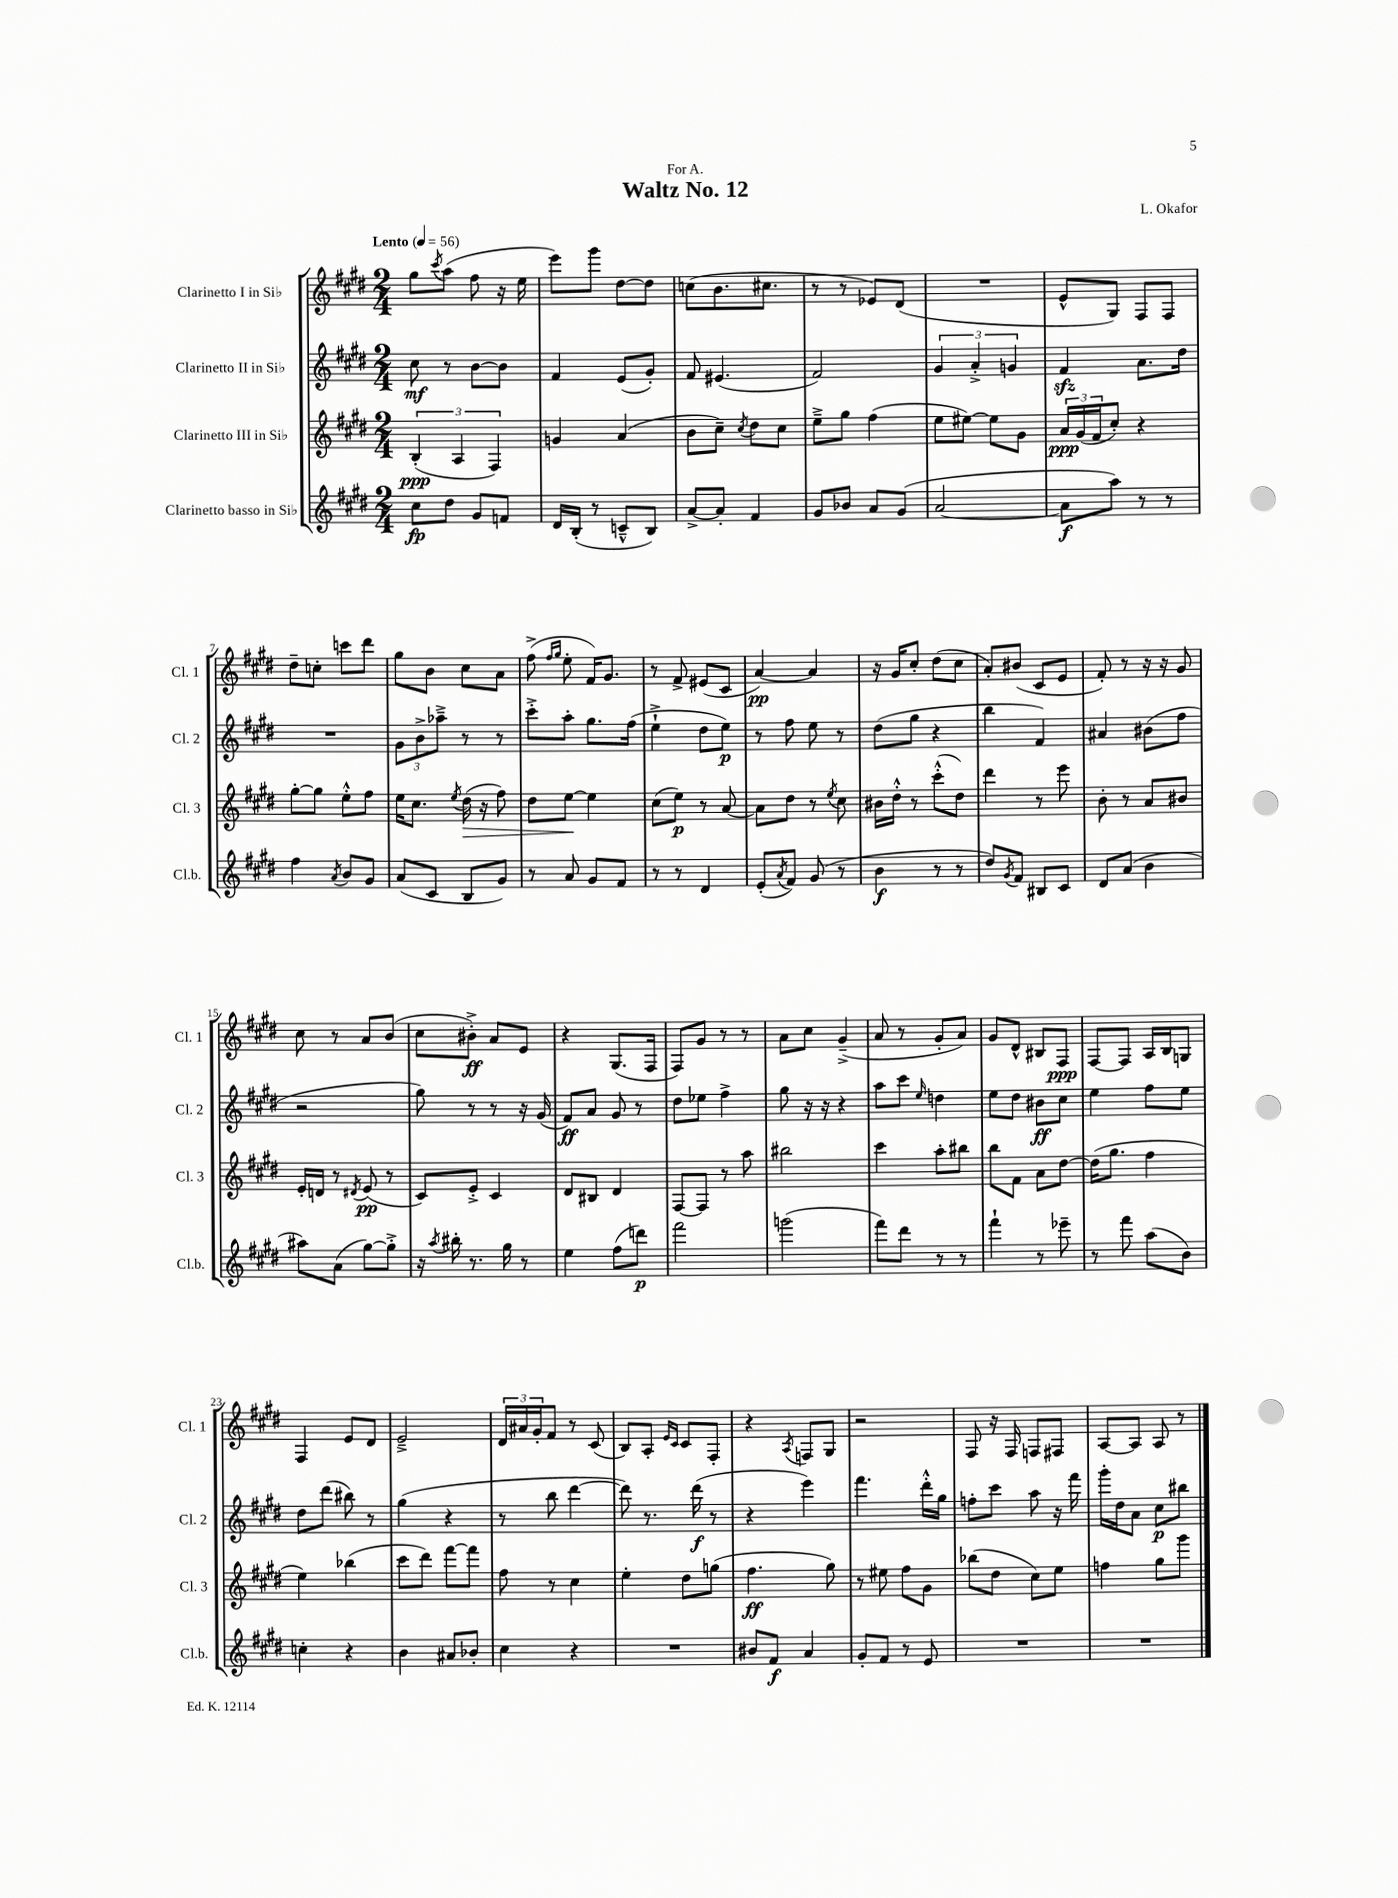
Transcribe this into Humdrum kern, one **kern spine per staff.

**kern	**dynam	**kern	**dynam	**kern	**dynam	**kern	**dynam
*part4	*part4	*part3	*part3	*part2	*part2	*part1	*part1
*staff4	*staff4	*staff3	*staff3	*staff2	*staff2	*staff1	*staff1
*I"Clarinetto basso in Si♭	*	*I"Clarinetto III in Si♭	*	*I"Clarinetto II in Si♭	*	*I"Clarinetto I in Si♭	*
*I'Cl.b.	*	*I'Cl. 3	*	*I'Cl. 2	*	*I'Cl. 1	*
*clefG2	*	*clefG2	*	*clefG2	*	*clefG2	*
*k[f#c#g#d#]	*	*k[f#c#g#d#]	*	*k[f#c#g#d#]	*	*k[f#c#g#d#]	*
*M2/4	*	*M2/4	*	*M2/4	*	*M2/4	*
*MM56	*	*MM56	*	*MM56	*	*MM56	*
=1	=1	=1	=1	=1	=1	=1	=1
!	!	!	!	!	!	!LO:TX:a:B:t=Lento	!
8cc#\L	fp	(6B'/	ppp	8cc#\	mf	8gg#\L	.
.	.	.	.	.	.	8qccc#/	.
8dd#\J	.	.	.	8r	.	(8aa\J	.
.	.	6A/	.	.	.	.	.
8g#/L	.	.	.	[8b\L	.	8ff#\	.
.	.	6F#/)	.	.	.	.	.
8fn/J	.	.	.	8b\J]	.	16r	.
.	.	.	.	.	.	16ee\	.
=2	=2	=2	=2	=2	=2	=2	=2
16d#/LL	.	4gn/	.	4f#/	.	8eee\L)	.
(16B'/JJ	.	.	.	.	.	.	.
8r	.	.	.	.	.	8ggg#\J	.
8cn~^^/L	.	(4a/	.	(8e/L	.	[8dd#\L	.
8B/J)	.	.	.	8g#'/J)	.	8dd#\J]	.
=3	=3	=3	=3	=3	=3	=3	=3
[8a^/L	.	8b\L	.	8f#/	.	(8ccn\L	.
8a'/J]	.	8cc#~\J)	.	(4.e#X/	.	8.b\	.
.	.	8qcc#/	.	.	.	.	.
4f#/	.	8dd#\L	.	.	.	.	.
.	.	.	.	.	.	8.cc#X\J	.
.	.	8cc#\J	.	.	.	.	.
=4	=4	=4	=4	=4	=4	=4	=4
8g#/L	.	8ee~^\L	.	2f#/)	.	8r	.
8b-X/J	.	8gg#\J	.	.	.	8r	.
8a/L	.	(4ff#\	.	.	.	8e-X/L)	.
(8g#/J	.	.	.	.	.	(8d#/J	.
=5	=5	=5	=5	=5	=5	=5	=5
[2a/	.	8ee\L	.	6g#/	.	2r	.
.	.	[8ee#X\J)	.	.	.	.	.
.	.	.	.	6a'^/	.	.	.
.	.	8ee#\L]	.	.	.	.	.
.	.	.	.	6gn/	.	.	.
.	.	8g#\J	.	.	.	.	.
=6	=6	=6	=6	=6	=6	=6	=6
8a\L]	f	24a/LL	ppp	4f#zz/	.	8e^^/L	.
.	.	(24g#/	.	.	.	.	.
.	.	24f#/J	.	.	.	.	.
8aa\J)	.	8cc#'/J)	.	.	.	8G#/J)	.
8r	.	4r	.	8.a\L	.	8F#/L	.
8r	.	.	.	.	.	8F#/J	.
.	.	.	.	16dd#\Jk	.	.	.
!!LO:LB:g=z
=7	=7	=7	=7	=7	=7	=7	=7
4ff#\	.	[8gg#'\L	.	2r	.	8dd#~\L	.
.	.	8gg#\J]	.	.	.	8ccn'\J	.
8qa/	.	.	.	.	.	.	.
8b/L	.	8ee'^^\L	.	.	.	8cccn\L	.
8g#/J	.	8ff#\J	.	.	.	8ddd#\J	.
=8	=8	=8	=8	=8	=8	=8	=8
(8a/L	.	16ee\KL	.	12g#\L	.	8gg#\L	.
.	.	8.cc#\J	.	.	.	.	.
.	.	.	.	12b^\	.	.	.
8c#/J	.	.	.	.	.	8b\J	.
.	.	.	.	12aa-X~^\J	.	.	.
.	.	8qee/	.	.	.	.	.
!	!	!	!LO:HP:b	!	!	!	!
8B/L	.	(16dd#\	>	8r	.	8cc#\L	.
.	.	16r	.	.	.	.	.
8g#/J)	.	8ff#\)	.	8r	.	8a\J	.
=9	=9	=9	=9	=9	=9	=9	=9
8r	.	8dd#\L	.	8ccc#'^\L	.	(8ff#^\	.
.	.	.	.	.	.	16qqff#/LL	.
.	.	.	.	.	.	16qqgg#/JJ	.
8a/	.	[8ee\J	.	8aa'\J	.	8ee'\	.
8g#/L	.	4ee\]	]	8.gg#\L	.	16f#/KL)	.
.	.	.	.	.	.	8.g#/J	.
8f#/J	.	.	.	.	.	.	.
.	.	.	.	(16ff#\Jk	.	.	.
=10	=10	=10	=10	=10	=10	=10	=10
8r	.	(8cc#\L	.	4ee`^\	.	8r	.
8r	.	8ee\J)	p	.	.	8f#^/	.
4d#/	.	8r	.	8dd#\L	.	(8e#X/L	.
.	.	[8a/	.	8ee\J)	p	8c#/J	.
=11	=11	=11	=11	=11	=11	=11	=11
(8e'/L	.	8a\L]	.	8r	.	[4a/)	pp
8qa/	.	.	.	.	.	.	.
8f#/J)	.	8dd#\J	.	8ff#\	.	.	.
(8g#/	.	8r	.	8ee\	.	4a/]	.
.	.	8qee/	.	.	.	.	.
8r	.	8cc#\	.	8r	.	.	.
=12	=12	=12	=12	=12	=12	=12	=12
4b\	f	16b#X\LL	.	(8dd#\L	.	16r	.
.	.	16dd#'^^\JJ	.	.	.	16g#/KL	.
.	.	8r	.	8gg#\J	.	8cc#'/J	.
8r	.	(8ccc#'^^\L	.	4r	.	(8dd#\L	.
8r	.	8dd#\J)	.	.	.	8cc#\J	.
=13	=13	=13	=13	=13	=13	=13	=13
8dd#/L)	.	4ddd#\	.	4bb\	.	8a'/L)	.
8qg#/	.	.	.	.	.	.	.
8f#/J	.	.	.	.	.	(8b#X/J	.
8B#X/L	.	8r	.	4f#/)	.	8c#/L	.
8c#/J	.	8eee\	.	.	.	8e/J	.
=14	=14	=14	=14	=14	=14	=14	=14
8d#/L	.	8b'\	.	4a#X/	.	8f#'/)	.
(8a/J	.	8r	.	.	.	8r	.
4b\	.	8a/L	.	(8b#X\L	.	16r	.
.	.	.	.	.	.	16r	.
.	.	8b#X/J	.	8ff#\J	.	8g#/	.
!!LO:LB:g=z
=15	=15	=15	=15	=15	=15	=15	=15
8aa#X\L)	.	16e'/LL	.	2r	.	8cc#\	.
.	.	16dn/JJ	.	.	.	.	.
(8a\J	.	8r	.	.	.	8r	.
.	.	8qd#X/	.	.	.	.	.
[8gg#\L)	.	(8e/	pp	.	.	8a/L	.
8gg#'^\J]	.	8r	.	.	.	(8b/J	.
=16	=16	=16	=16	=16	=16	=16	=16
16r	.	8c#/L)	.	8gg#\)	.	8cc#\L	.
8qaa/	.	.	.	.	.	.	.
16bb#X'\	.	.	.	.	.	.	.
8.r	.	8e'^/J	.	8r	.	8b#X'^\J)	ff
.	.	4c#/	.	8r	.	8a/L	.
16gg#\	.	.	.	.	.	.	.
8r	.	.	.	16r	.	8e/J	.
.	.	.	.	(16g#/	.	.	.
=17	=17	=17	=17	=17	=17	=17	=17
4ee\	.	8d#/L	.	8f#/L)	ff	4r	.
.	.	8B#X/J	.	8a/J	.	.	.
(8ff#\L	.	4d#/	.	8g#/	.	(8.G#/L	.
8dddn\J)	p	.	.	8r	.	.	.
.	.	.	.	.	.	16F#/Jk	.
=18	=18	=18	=18	=18	=18	=18	=18
2fff#\	.	[8F#/L	.	8dd#\L	.	8F#/L)	.
.	.	8F#/J]	.	8ee-X\J	.	8g#/J	.
.	.	8r	.	4ff#^\	.	8r	.
.	.	8aa\	.	.	.	8r	.
=19	=19	=19	=19	=19	=19	=19	=19
(2gggn\	.	2bb#X\	.	8gg#\	.	8a\L	.
.	.	.	.	16r	.	8cc#\J	.
.	.	.	.	16r	.	.	.
.	.	.	.	4r	.	(4g#~^/	.
=20	=20	=20	=20	=20	=20	=20	=20
8fff#\L)	.	4ccc#\	.	8aa\L	.	8a/	.
8ddd#\J	.	.	.	8ccc#\J	.	8r	.
.	.	.	.	16qqee/	.	.	.
8r	.	8aa'\L	.	4ddn\	.	8g#'/L	.
8r	.	8bb#X\J	.	.	.	8a/J)	.
=21	=21	=21	=21	=21	=21	=21	=21
4fff#`\	.	8bb\L	.	8ee\L	.	8g#/L	.
.	.	8f#\J	.	8dd#\J	.	8d#^^/J	.
8r	.	8a\L	.	8b#X\L	ff	8B#X/L	.
8eee-X~\	.	[8dd#\J	.	8cc#\J	.	8F#/J	ppp
=22	=22	=22	=22	=22	=22	=22	=22
8r	.	(16dd#\KL]	.	4ee\	.	[8F#/L	.
.	.	8.gg#\J	.	.	.	.	.
8fff#\	.	.	.	.	.	8F#/J]	.
(8aa\L	.	4ff#\	.	8ff#\L	.	16A/LL	.
.	.	.	.	.	.	16B/J	.
8b\J)	.	.	.	8ee\J	.	8Gn/J	.
!!LO:LB:g=z
=23	=23	=23	=23	=23	=23	=23	=23
4ccn'\	.	4ee\)	.	8dd#\L	.	4F#/	.
.	.	.	.	(8ddd#\J	.	.	.
4r	.	(4bb-X\	.	8bb#X\)	.	8e/L	.
.	.	.	.	8r	.	8d#/J	.
=24	=24	=24	=24	=24	=24	=24	=24
4b\	.	8ccc#\L	.	(4gg#\	.	2e~^/	.
.	.	8ddd#\J)	.	.	.	.	.
8a#X/L	.	[8fff#\L	.	4r	.	.	.
8b-X'/J	.	8fff#\J]	.	.	.	.	.
=25	=25	=25	=25	=25	=25	=25	=25
4cc#\	.	8ff#\	.	8r	.	24d#/LL	.
.	.	.	.	.	.	24a#X/	.
.	.	.	.	.	.	24g#'/J	.
.	.	8r	.	8bb\	.	8f#/J	.
4r	.	4cc#\	.	[4ddd#\	.	8r	.
.	.	.	.	.	.	(8c#/	.
=26	=26	=26	=26	=26	=26	=26	=26
2r	.	4ee'\	.	8ddd#\])	.	8B/L)	.
.	.	.	.	8.r	.	8A'/J	.
.	.	.	.	.	.	16qqe/LL	.
.	.	.	.	.	.	16qqc#/JJ	.
.	.	8dd#\L	.	.	.	8c#/L	.
.	.	.	.	(16ddd#\	f	.	.
.	.	(8ggn\J	.	8r	.	8F#'/J	.
=27	=27	=27	=27	=27	=27	=27	=27
8b#X/L	.	4.ff#\	ff	4r	.	4r	.
8f#/J	f	.	.	.	.	.	.
.	.	.	.	.	.	8qA/	.
4a/	.	.	.	4eee\)	.	8Fn/L	.
.	.	8gg#\)	.	.	.	8G#/J	.
=28	=28	=28	=28	=28	=28	=28	=28
8g#'/L	.	8r	.	4.fff#\	.	2r	.
8f#/J	.	8ee#X\	.	.	.	.	.
8r	.	8ff#\L	.	.	.	.	.
8e/	.	8g#\J	.	16ddd#'^^\LL	.	.	.
.	.	.	.	16gg#\JJ	.	.	.
=29	=29	=29	=29	=29	=29	=29	=29
2r	.	(8bb-X\L	.	8ffn'\L	.	8F#/	.
.	.	8dd#\J	.	8ccc#\J	.	16r	.
.	.	.	.	.	.	16F#/	.
.	.	8cc#\L)	.	8aa\	.	8Fn/L	.
.	.	8ee\J	.	16r	.	8F#X/J	.
.	.	.	.	16fff#\	.	.	.
=30	=30	=30	=30	=30	=30	=30	=30
2r	.	4ffn\	.	16ggg#'\LL	.	[8A/L	.
.	.	.	.	16dd#\J	.	.	.
.	.	.	.	8a\J	.	8A/J]	.
.	.	8gg#\L	.	8cc#\L	p	8A/	.
.	.	8ggg#\J	.	8bb#X\J	.	8r	.
==	==	==	==	==	==	==	==
*-	*-	*-	*-	*-	*-	*-	*-
